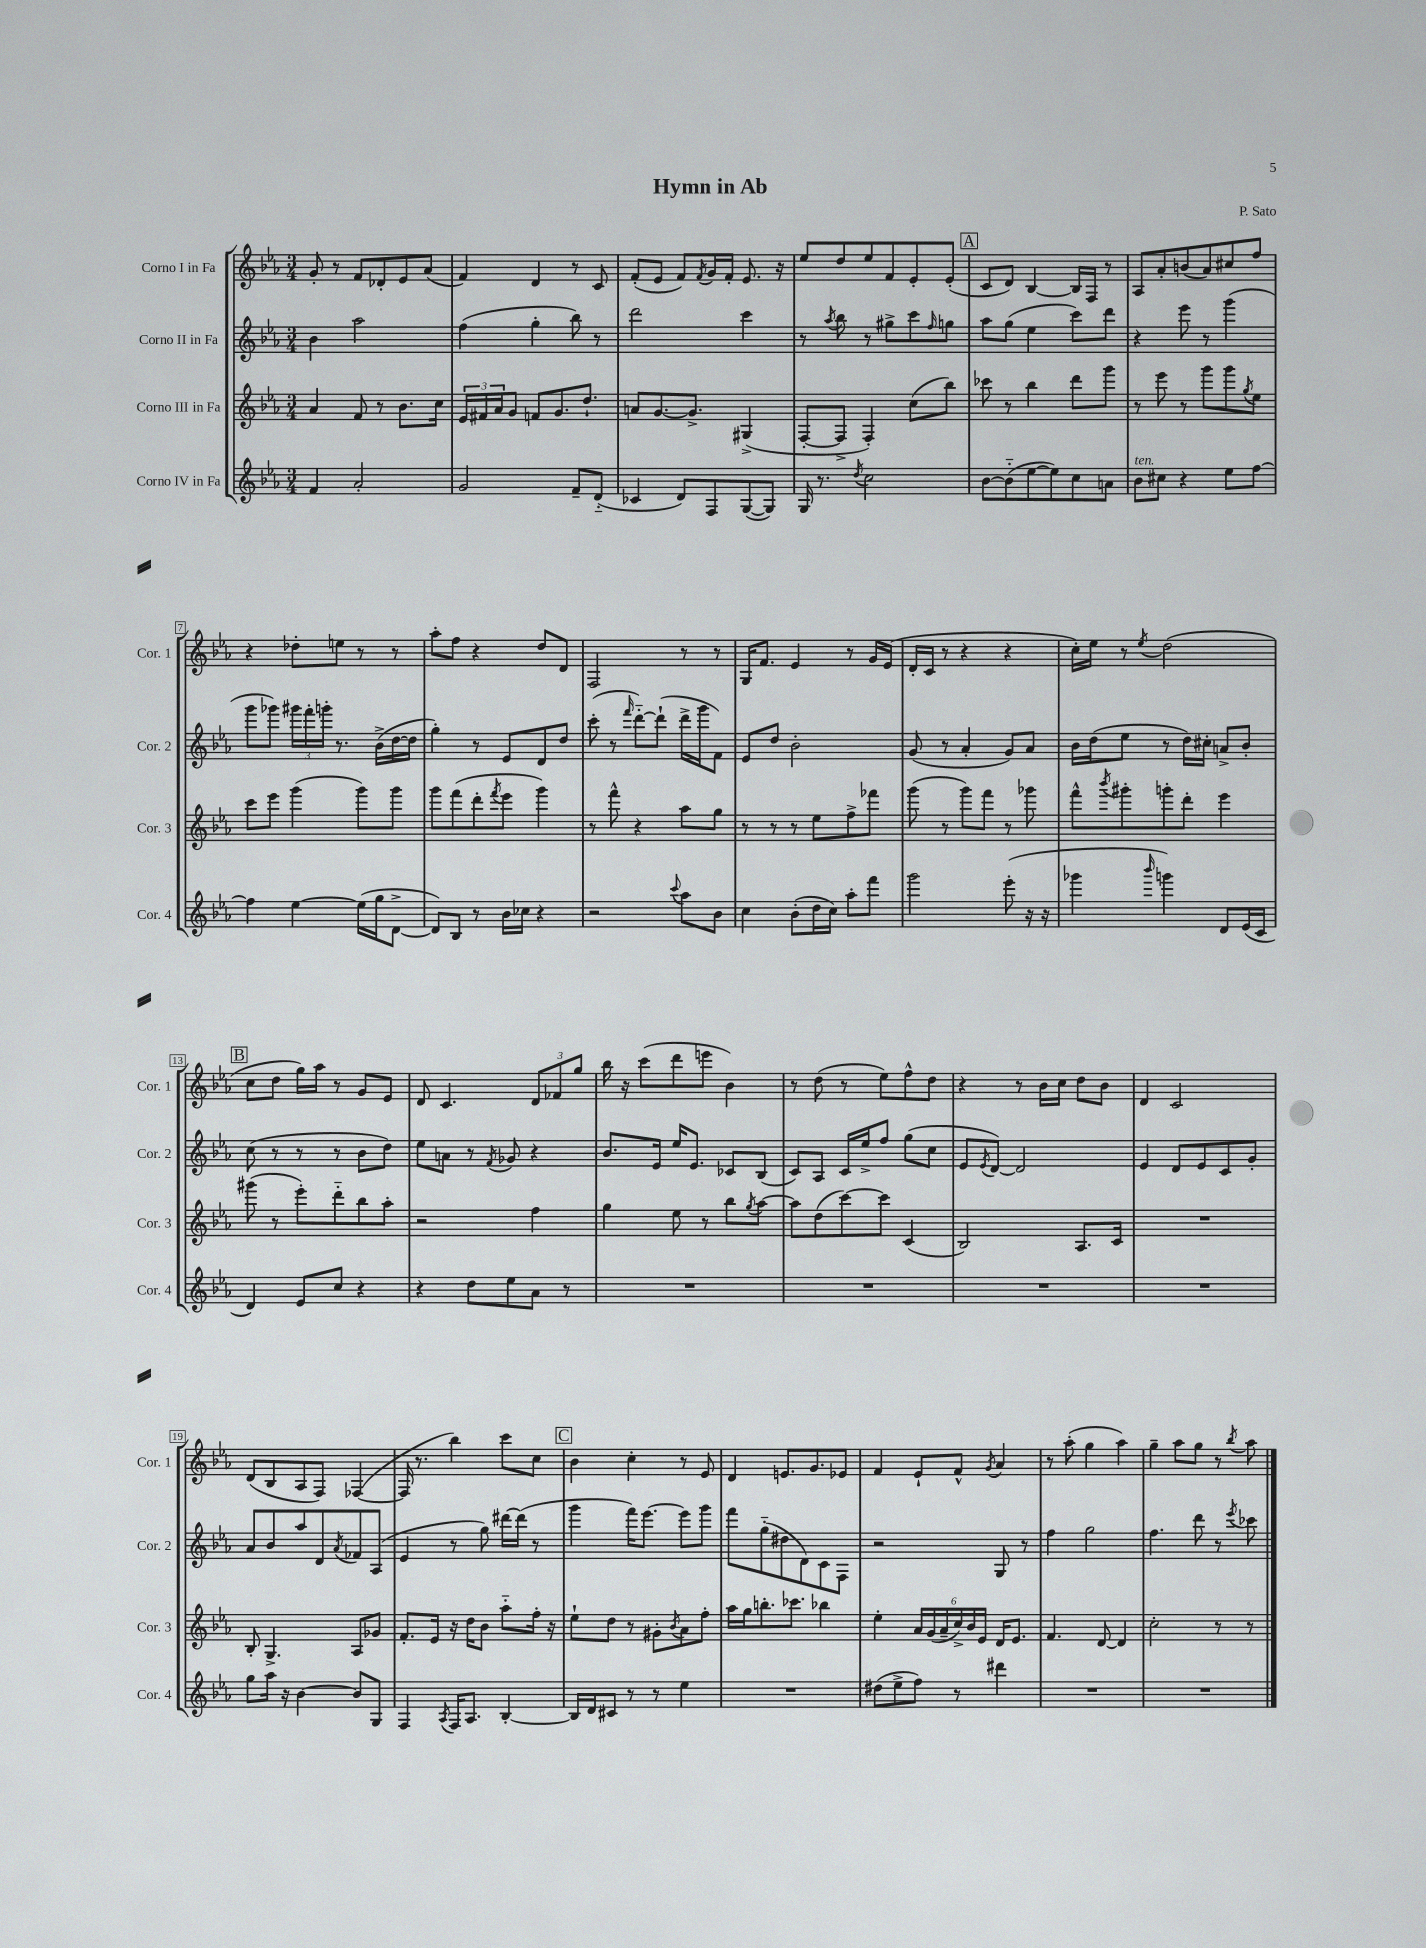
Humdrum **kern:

**kern	**kern	**kern	**kern
*part4	*part3	*part2	*part1
*staff4	*staff3	*staff2	*staff1
*I"Corno IV in Fa	*I"Corno III in Fa	*I"Corno II in Fa	*I"Corno I in Fa
*I'Cor. 4	*I'Cor. 3	*I'Cor. 2	*I'Cor. 1
*clefG2	*clefG2	*clefG2	*clefG2
*k[b-e-a-]	*k[b-e-a-]	*k[b-e-a-]	*k[b-e-a-]
*M3/4	*M3/4	*M3/4	*M3/4
=1	=1	=1	=1
4f/	4a-/	4b-\	8g'/
.	.	.	8r
2a-'/	8f/	2aa-\	8f/L
.	8r	.	8d-X'/
.	8.b-\L	.	8e-/
.	.	.	(8a-/J
.	16cc\Jk	.	.
=2	=2	=2	=2
2g/	24e-/LL	(4ff\	4f/)
.	24f#X/	.	.
.	24a-/J	.	.
.	8g/J	.	.
.	8fn/L	4gg'\	4d/
.	8.g/	.	.
8f~/L	.	8bb-\)	8r
.	8.dd`/J	.	.
(8d/J	.	8r	8c/
=3	=3	=3	=3
4c-X/	8an/L	2ddd\	(8f'/L
.	[8.g/	.	8e-/J
8d/L)	.	.	8f/L)
.	8.g^/J]	.	.
.	.	.	8qf/
8F/	.	.	16g/L
.	.	.	16f'/JJ
([8G/	(4G#X^/	4ccc\	8.e-/
8G/J])	.	.	.
.	.	.	16r
=4	=4	=4	=4
16G/	[8F'/L	8r	8ee-/L
8.r	.	.	.
.	.	8qaa-/	.
.	8F^/J]	8bb-\	8dd/
8qdd/	.	.	.
2cc\	4F'/)	8r	8ee-/
.	.	8gg#X^\L	8f/
.	(8cc\L	8ccc\	8e-'/
.	.	16qqff/	.
.	8bb-\J)	8ggn\J	(8e-'/J
!!LO:REH:place=s1:t=A
=5	=5	=5	=5
[8b-\L	8ccc-X\	8aa-\L	8c/L
(8b-\]	8r	(8gg\J	8d/J)
[8ee-\	4bb-\	4ee-\	[4B-/
8ee-\])	.	.	.
8cc\	8ddd\L	8ccc\L)	16B-/LL]
.	.	.	16F/JJ
8an\J	8ggg\J	8ddd\J	8r
=6	=6	=6	=6
!LO:TX:a:i:t=ten.	!	!	!
8b-\L	8r	4r	8A-/L
8cc#X\J	8eee-\	.	8a-'/
4r	8r	8eee-\	(8bn/
.	8ggg\L	8r	8a-/)
8ee-\L	8ggg\	(4ggg\	8cc#X/
.	8qgg/	.	.
[8ff\J	8ee-\J	.	8ff/J
!!LO:LB:g=z
=7	=7	=7	=7
4ff\]	8ccc\L	8ggg\L	4r
.	8eee-\J	8ggg-X\J)	.
[4ee-\	(4ggg\	24ggg#X\LL	8dd-X'\L
.	.	24fff'\	.
.	.	24gggn'\JJ	.
.	.	8.r	8een\J
(16ee-\LL]	8ggg\L)	.	8r
16gg\J	.	(16b-^\LL	.
[8d^\J	8ggg\J	[16dd\	8r
.	.	16dd\JJ]	.
=8	=8	=8	=8
8d/L])	8ggg\L	4gg'\)	8aa-'\L
8B-/J	(8fff\	.	8ff\J
8r	8ddd'\	8r	4r
.	8qfff/	.	.
16b-\LL	8eee-\J	8e-/L	.
16cc-X\JJ	.	.	.
4r	4ggg\)	8d/	8dd/L
.	.	8dd/J	8d/J
=9	=9	=9	=9
2r	8r	(8ccc'\	2F/
.	8fff^^\	8r	.
.	.	16qqfff/	.
.	4r	[8ddd\L)	.
.	.	(8ddd`\J]	.
8qqccc/	.	.	.
8aa-\L	8aa-\L	16ddd^\LL	8r
.	.	16ggg\J	.
8b-\J	8gg\J	8f\J)	8r
=10	=10	=10	=10
4cc\	8r	8e-/L	16G/KL
.	.	.	8.f/J
.	8r	8dd/J	.
(8b-'\L	8r	2b-'\	4e-/
16dd\L	8ee-\L	.	.
16cc\JJ)	.	.	.
8aa-'\L	8ff^\	.	8r
8fff\J	8fff-X\J	.	16g/LL
.	.	.	(16e-/JJ
=11	=11	=11	=11
2ggg\	(8ggg\	(8g/	16d'/LL
.	.	.	16c/JJ
.	8r	8r	8r
.	8ggg\L)	4a-'/	4r
.	8fff\J	.	.
(8eee-'\	8r	8g/L)	4r
16r	8ggg-X\	8a-/J	.
16r	.	.	.
=12	=12	=12	=12
4ggg-X\	8fff^^\L	16b-\LL	16cc'\LL)
.	.	(16dd\J	16ee-\JJ
.	8qbbb-/	.	.
.	8ggg#X'\	8ee-\J	8r
16qqbbb-/	.	.	8qee-/
4gggn\)	8gggn'\	8r	(2dd\
.	8ddd'\J	16dd\LL)	.
.	.	16cc#X'\JJ	.
8d/L	4eee-\	8an^/L	.
(16e-/L	.	8b-'/J	.
16c/JJ	.	.	.
!!LO:LB:g=z
!!LO:REH:place=s1:t=B
=13	=13	=13	=13
4d/)	(8ggg#X\	(8cc\	8cc\L
.	8r	8r	8dd\J
8e-/L	8eee-'\L)	8r	16gg\LL)
.	.	.	16aa-\JJ
8cc/J	8ddd\	8r	8r
4r	8bb-\	8b-\L	8g/L
.	8aa-'\J	8dd\J)	8e-/J
=14	=14	=14	=14
4r	2r	8ee-\L	8d/
.	.	8an\J	4.c/
8dd\L	.	8r	.
.	.	8qf/	.
8ee-\	.	8g-X/	.
8a-\J	4ff\	4r	12d/L
.	.	.	12f-X/
8r	.	.	.
.	.	.	12gg/J
=15	=15	=15	=15
2.r	4gg\	8.b-/L	16bb-\
.	.	.	16r
.	.	.	(8ccc\L
.	.	16e-/Jk	.
.	8ee-\	16ee-/KL	8ddd\
.	.	8.e-/J	.
.	8r	.	8eeen\J
.	8bb-\L	8c-X/L	4b-\)
.	8qgg/	.	.
.	[8aa-\J	(8B-/J	.
=16	=16	=16	=16
2.r	8aa-\L]	8c/L)	8r
.	(8dd\	8A-/J	(8dd\
.	[8ccc\)	16c/LL	8r
.	.	16ee-^/J	.
.	8ccc\J]	8ff/J	8ee-\L)
.	(4c/	(8gg\L	8ff^^\
.	.	8cc\J	8dd\J
=17	=17	=17	=17
2.r	2B-/)	8e-/L	4r
.	.	8qe-/	.
.	.	[8d/J)	.
.	.	2d/]	8r
.	.	.	16b-\LL
.	.	.	16cc\JJ
.	8.A-/L	.	8dd\L
.	.	.	8b-\J
.	16c/Jk	.	.
=18	=18	=18	=18
2.r	2.r	4e-/	4d/
.	.	8d/L	2c/
.	.	8e-/	.
.	.	8c/	.
.	.	8g'/J	.
!!LO:LB:g=z
=19	=19	=19	=19
8gg\L	8B-'/	8a-/L	(8d/L
16aa-\Jk	4.G^/	8b-/	8B-/
16r	.	.	.
[4b-\	.	8aa-/	8A-/
.	.	8d/	8F/J)
.	.	8qa-/	.
8b-/L]	8A-/L	8f-X/	([4F-X/
8G/J	8g-X/J	(8A-/J	.
=20	=20	=20	=20
4F/	8.f'/L	4e-/	16F-/]
.	.	.	8.r
.	16e-/Jk	.	.
8qA-/	.	.	.
16F/KL	16r	8r	4bb-\)
8.A-/J	16dd\KL	.	.
.	8b-\J	8gg\)	.
[4B-'/	8aa-\L	[16ddd#X\LL	8ccc\L
.	.	(16ddd#\JJ]	.
.	16ff'\Jk	8r	8cc\J
.	16r	.	.
!!LO:REH:place=s1:t=C
=21	=21	=21	=21
16B-/LL]	8ee-`\L	4ggg\	4b-\
16d/J	.	.	.
8c#X/J	8dd\J	.	.
8r	8r	16fff\KL)	4cc'\
.	.	[8.eee-\J	.
8r	8g#X'\L	.	.
.	8qb-/	.	.
4ee-\	8a-\	8eee-\L]	8r
.	8ff'\J	8ggg\J	8e-/
=22	=22	=22	=22
2.r	16aa-\LL	8fff\L	4d/
.	16gg\J	.	.
.	8.bbn'\	(8gg\	.
.	.	8dd#X\	8.en/L
.	8.ccc-X\J	.	.
.	.	8d\)	.
.	.	.	8.g/
.	4bb-X\	8c\	.
.	.	8F\J	8e-X/J
=23	=23	=23	=23
(8dd#X\L	4ee-'\	2r	4f/
8ee-^\	.	.	.
8ff\J)	24a-/LL	.	8e-`/L
.	(24g/	.	.
.	24a-~/	.	.
8r	24cc^/)	.	8f^^/J
.	24b-/	.	.
.	24e-/JJ	.	.
.	.	.	8qg/
4ddd#X\	16d/KL	8G/	4a-/
.	8.e-/J	.	.
.	.	8r	.
=24	=24	=24	=24
2.r	4.f/	4ff\	8r
.	.	.	(8aa-'\
.	.	2gg\	4gg\
.	[8d/	.	.
.	4d/]	.	4aa-\)
=25	=25	=25	=25
2.r	2cc'\	4.ff\	4gg~\
.	.	.	8aa-\L
.	.	8ddd\	8gg\J
.	8r	8r	8r
.	.	8qeee-/	8qbb-/
.	8r	8ccc-X\	8aa-\
==	==	==	==
*-	*-	*-	*-
